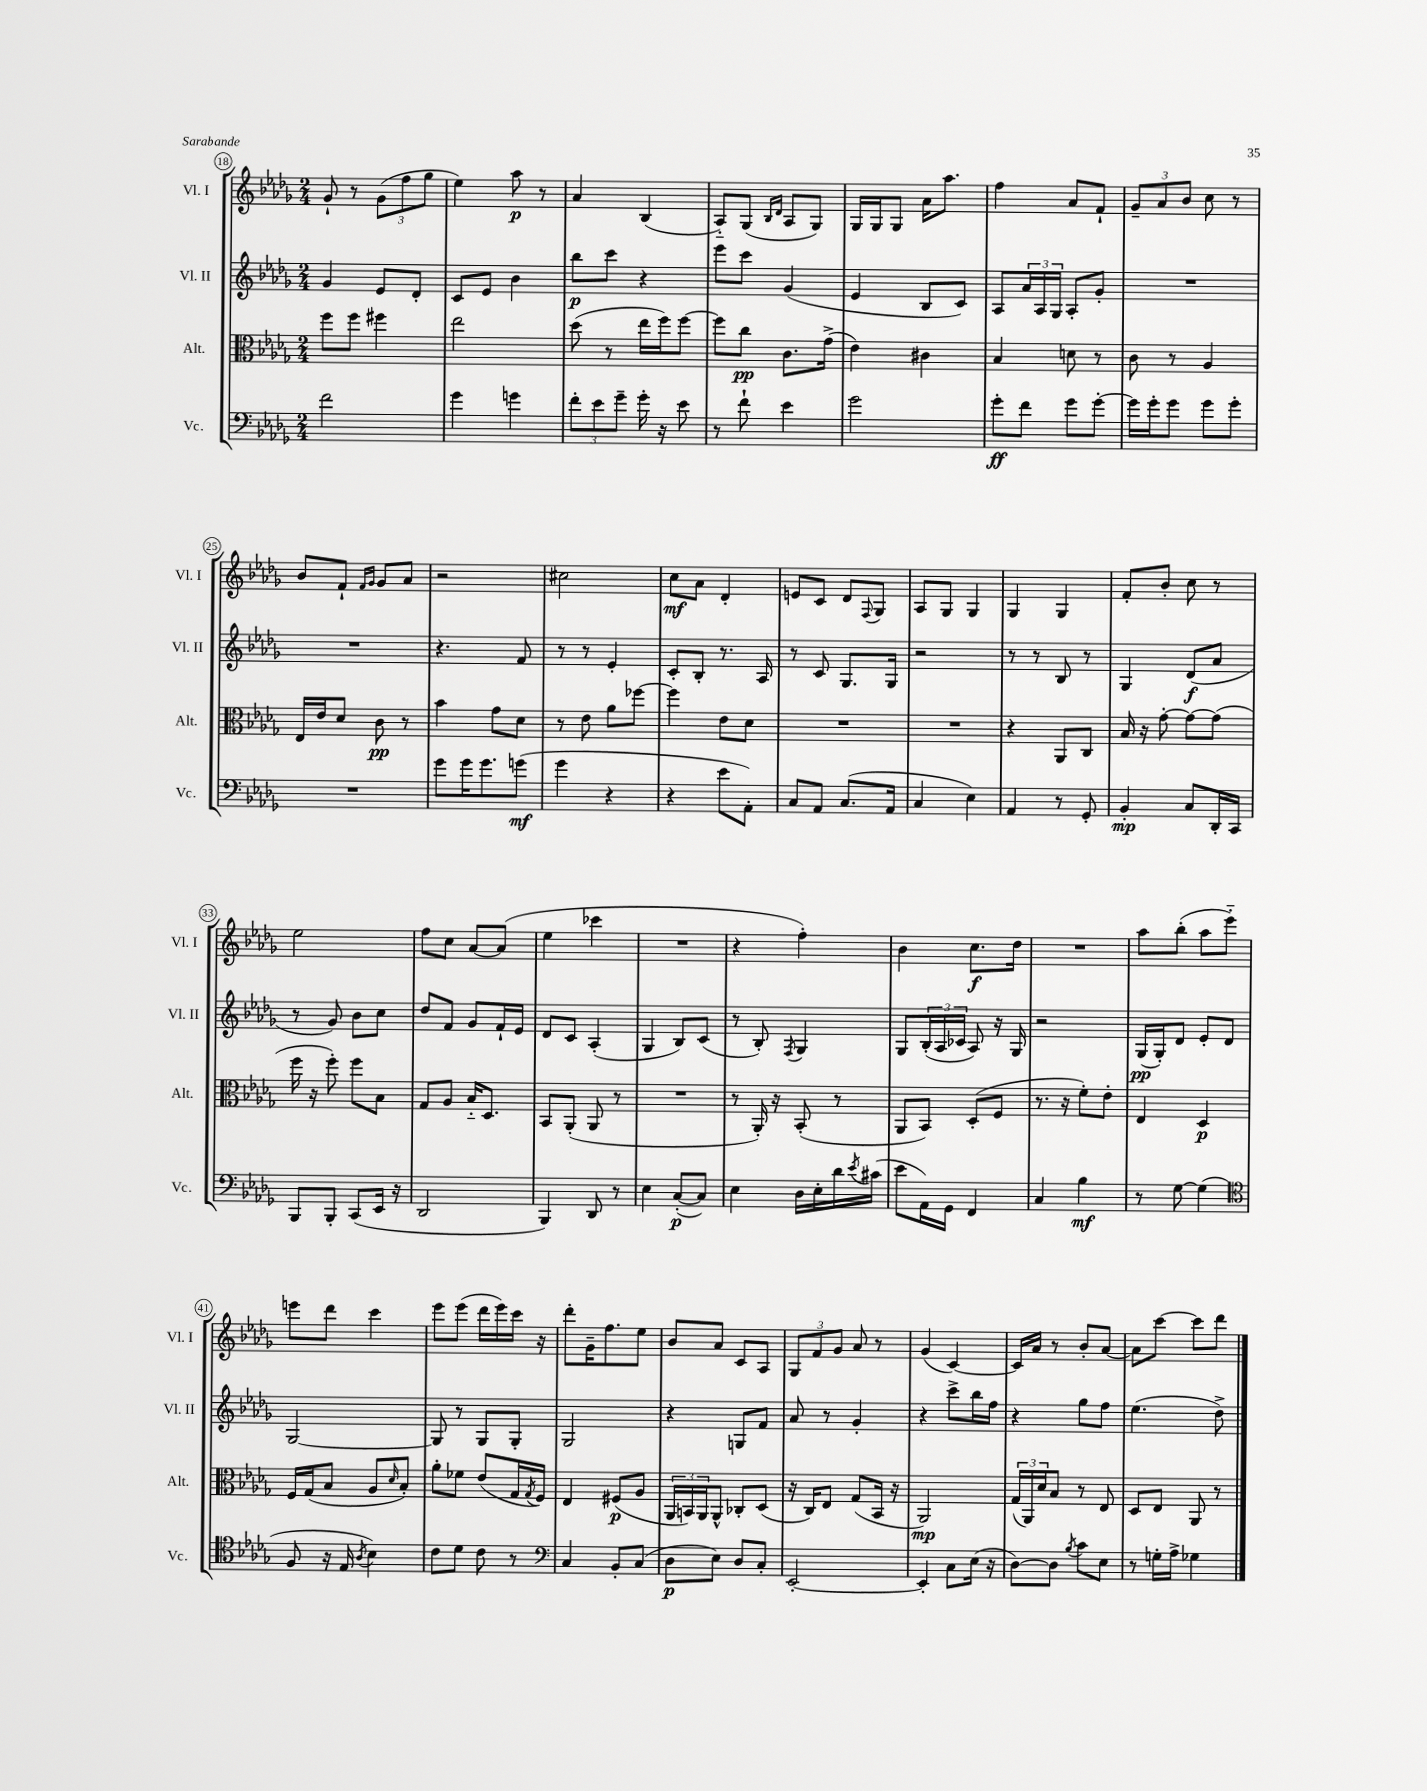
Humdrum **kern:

**kern	**kern	**kern	**kern
*staff4	*staff3	*staff2	*staff1
*clefF4	*clefC3	*clefG2	*clefG2
*k[b-e-a-d-g-]	*k[b-e-a-d-g-]	*k[b-e-a-d-g-]	*k[b-e-a-d-g-]
*M2/4	*M2/4	*M2/4	*M2/4
2f\	8ff\L	4g-/	8g-`/
.	8ff\J	.	8r
.	4ff#\	8e-/L	(12g-\L
.	.	.	12ff\
.	.	8d-'/J	.
.	.	.	12gg-\J
=	=	=	=
4g-\	2ee-\	8c/L	4ee-\)
.	.	8e-/J	.
4g\	.	4b-\	8aa-\
.	.	.	8r
=	=	=	=
12f'\L	(8dd-\	8bb-\L	4a-/
12e-\	.	.	.
.	8r	8ccc\J	.
12g-~\J	.	.	.
16g-'\	16ee-\LL	4r	(4B-/
16r	16ff\J)	.	.
8e-\	[8ff\J	.	.
=	=	=	=
8r	8ff\]L	8eee-\L	8A-'~/L)
8f`\	8cc\J	8ccc\J	(8G-/J
.	.	.	16qqB-/LL
.	.	.	16qqd-/JJ
4e-\	8.c\L	(4g-/	8A-/L
.	.	.	8G-/J)
.	(16g-^\Jk	.	.
=	=	=	=
2g-\	4e-\)	4e-/	16G-/LL
.	.	.	16G-/J
.	.	.	8G-/J
.	4c#\	8B-/L	16a-\LK
.	.	.	8.aa-\J
.	.	8c/J)	.
=	=	=	=
8g-'\L	4B-/	8A-/L	4ff\
8f\J	.	24a-/L	.
.	.	24A-/	.
.	.	24G-/JJ	.
8g-\L	8d\	8A-'/L	8a-/L
[8g-'\J	8r	8g-'/J	8f`/J
=	=	=	=
16g-\]LL	8c\	2r	12g-~/L
16g-'\J	.	.	.
.	.	.	12a-/
8g-\J	8r	.	.
.	.	.	12b-/J
8g-\L	4A-/	.	8cc\
8g-'\J	.	.	8r
=	=	=	=
2r	16E-/LL	2r	8b-/L
.	16e-/J	.	.
.	8d-/J	.	8f`/J
.	.	.	16qqf/LL
.	.	.	16qqg-/JJ
.	8c\	.	8g-/L
.	8r	.	8a-/J
=	=	=	=
8g-\L	4b-\	4.r	2r
16g-\K	.	.	.
8.g-\	.	.	.
.	8g-\L	.	.
(8g\J	8d-\J	8f/	.
=	=	=	=
4g-\	8r	8r	2cc#\
.	8e-\	8r	.
4r	8a-\L	4e-'/	.
.	[8ff-\J	.	.
=	=	=	=
4r	4ff-\]	8c'/L	8cc\L
.	.	8B-'/J	8a-\J
8e-\L	8e-\L	8.r	4d-'/
8AA-'\J)	8d-\J	.	.
.	.	16A-/	.
=	=	=	=
8C/L	2r	8r	8e/L
8AA-/J	.	8c/	8c/J
(8.C/L	.	8.G-/L	8d-/L
.	.	.	8qqF/
.	.	.	8G-/J
16AA-/Jk	.	16G-/Jk	.
=	=	=	=
4C/	2r	2r	8A-/L
.	.	.	8G-/J
4E-\)	.	.	4G-/
=	=	=	=
4AA-/	4r	8r	4G-/
.	.	8r	.
8r	8AA-/L	8B-/	4G-/
8GG-'/	8C/J	8r	.
=	=	=	=
4BB-'/	16B-/	4G-/	8f'/L
.	16r	.	.
.	[8g-'\	.	8b-'/J
8C/L	8g-\_L	(8d-/L	8cc\
16DD-'/L	(8g-\]J	8a-/J	8r
16CC/JJ	.	.	.
=	=	=	=
8BBB-/L	16ff\	8r	2ee-\
.	16r	.	.
8BBB-'/J	8ff'\)	8g-/)	.
(8CC/L	8ff\L	8b-\L	.
16EE-/Jk	8B-\J	8cc\J	.
16r	.	.	.
=	=	=	=
2DD-/	8G-/L	8dd-/L	8ff\L
.	8A-/J	8f/J	8cc\J
.	16B-'~/LK	8g-/L	[8a-/L
.	8.D-/J	.	.
.	.	16f`/L	(8a-/]J
.	.	16e-/JJ	.
=	=	=	=
4BBB-/)	8BB-/L	8d-/L	4ee-\
.	(8AA-'/J	8c/J	.
8DD-/	8AA-/	(4A-'/	4ccc-\
8r	8r	.	.
=	=	=	=
4E-\	2r	4G-/	2r
([8C'/L	.	8B-/L)	.
8C/]J)	.	(8c/J	.
=	=	=	=
4E-\	8r	8r	4r
.	16AA-'/)	8B-'/)	.
.	16r	.	.
.	.	8qF/	.
16D-\LL	(8BB-'/	4G-/	4ff'\)
16E-'\	.	.	.
16d-\	8r	.	.
8qe-/	.	.	.
(16c#\JJ	.	.	.
=	=	=	=
8e-\L	8AA-/L	8G-/L	4b-\
16AA-\L)	8BB-/J)	(24B-'/L	.
.	.	24A-/	.
16GG-\JJ	.	.	.
.	.	24c-/JJ	.
4FF/	(8D-'/L	8A-/)	8.cc\L
.	8F/J	16r	.
.	.	16G-/	16dd-\Jk
=	=	=	=
4C/	8.r	2r	2r
.	16r	.	.
4B-\	8f'\L)	.	.
.	8e-'\J	.	.
=	=	=	=
8r	4E-/	(16G-/LL	8aa-\L
.	.	16G-'/J)	.
[8G-\	.	8d-/J	(8bb-'\J
(4G-\]	4D-/	8e-'/L	8aa-\L
.	.	8d-/J	8eee-'~\J)
=	=	=	=
*clefC4	*	*	*
8F/	16F/LL	[2G-/	8eee\L
.	(16G-/J	.	.
16r	8B-/J	.	8ddd-\J
16E-/	.	.	.
8qA-/	.	.	.
4B-\)	8A-/L	.	4ccc\
.	16qqd-/	.	.
.	8B-'/J)	.	.
=	=	=	=
8c\L	8a-'\L	8G-/]	8eee-\L
8d-\J	8f-\J	8r	(8eee-\J
8c\	(8e-/L	8G-/L	16ddd-\LL
.	.	.	16eee-\)
8r	16G-/L	8G-'/J	16ccc\JJ
.	8qG-/	.	.
.	16F/JJ)	.	16r
=	=	=	=
*clefF4	*	*	*
4C/	4E-/	2G-/	8ddd-'\L
.	.	.	16g-~\K
.	.	.	8.ff\
8BB-'/L	(8F#/L	.	.
(8C/J	8A-/J	.	8ee-\J
=	=	=	=
8D-\L	24AA-/LL	4r	8b-/L
.	24BB/)	.	.
.	24AA-/J	.	.
8E-\J)	8AA-^^/J	.	8a-/J
8D-/L	8C-'/L	8G/L	8c/L
8C'/J	(8D-/J	8f/J	8A-/J
=	=	=	=
[2EE-'/	16r	8a-/	12G-/L
.	16C/LK)	.	.
.	.	.	12f/
.	8E-/J	8r	.
.	.	.	12g-/J
.	(8G-/L	4g-'/	8a-/
.	16BB-/Jk	.	8r
.	16r	.	.
=	=	=	=
4EE-'/]	2AA-/)	4r	(4g-/
8C\L	.	8ccc^\L	[4c/)
(16E-\Jk	.	16bb-\L	.
16r	.	16ff\JJ	.
=	=	=	=
[8D-\L)	(24G-/LL	4r	16c/]LL
.	24AA-/)	.	.
.	.	.	16a-/JJ
.	24d-/J	.	.
8D-\]J	8B-/J	.	8r
8qB-/	.	.	.
8c\L	8r	8gg-\L	8b-'/L
8E-\J	8E-/	8ff\J	[8a-/J
=	=	=	=
8r	8D-/L	(4.ee-\	8a-\]L
16G'\LL	8E-/J	.	[8ccc\J
16A-^\JJ	.	.	.
4G-\	8AA-/	.	8ccc\]L
.	8r	8dd-^\)	8ddd-\J
==	==	==	==
*-	*-	*-	*-
